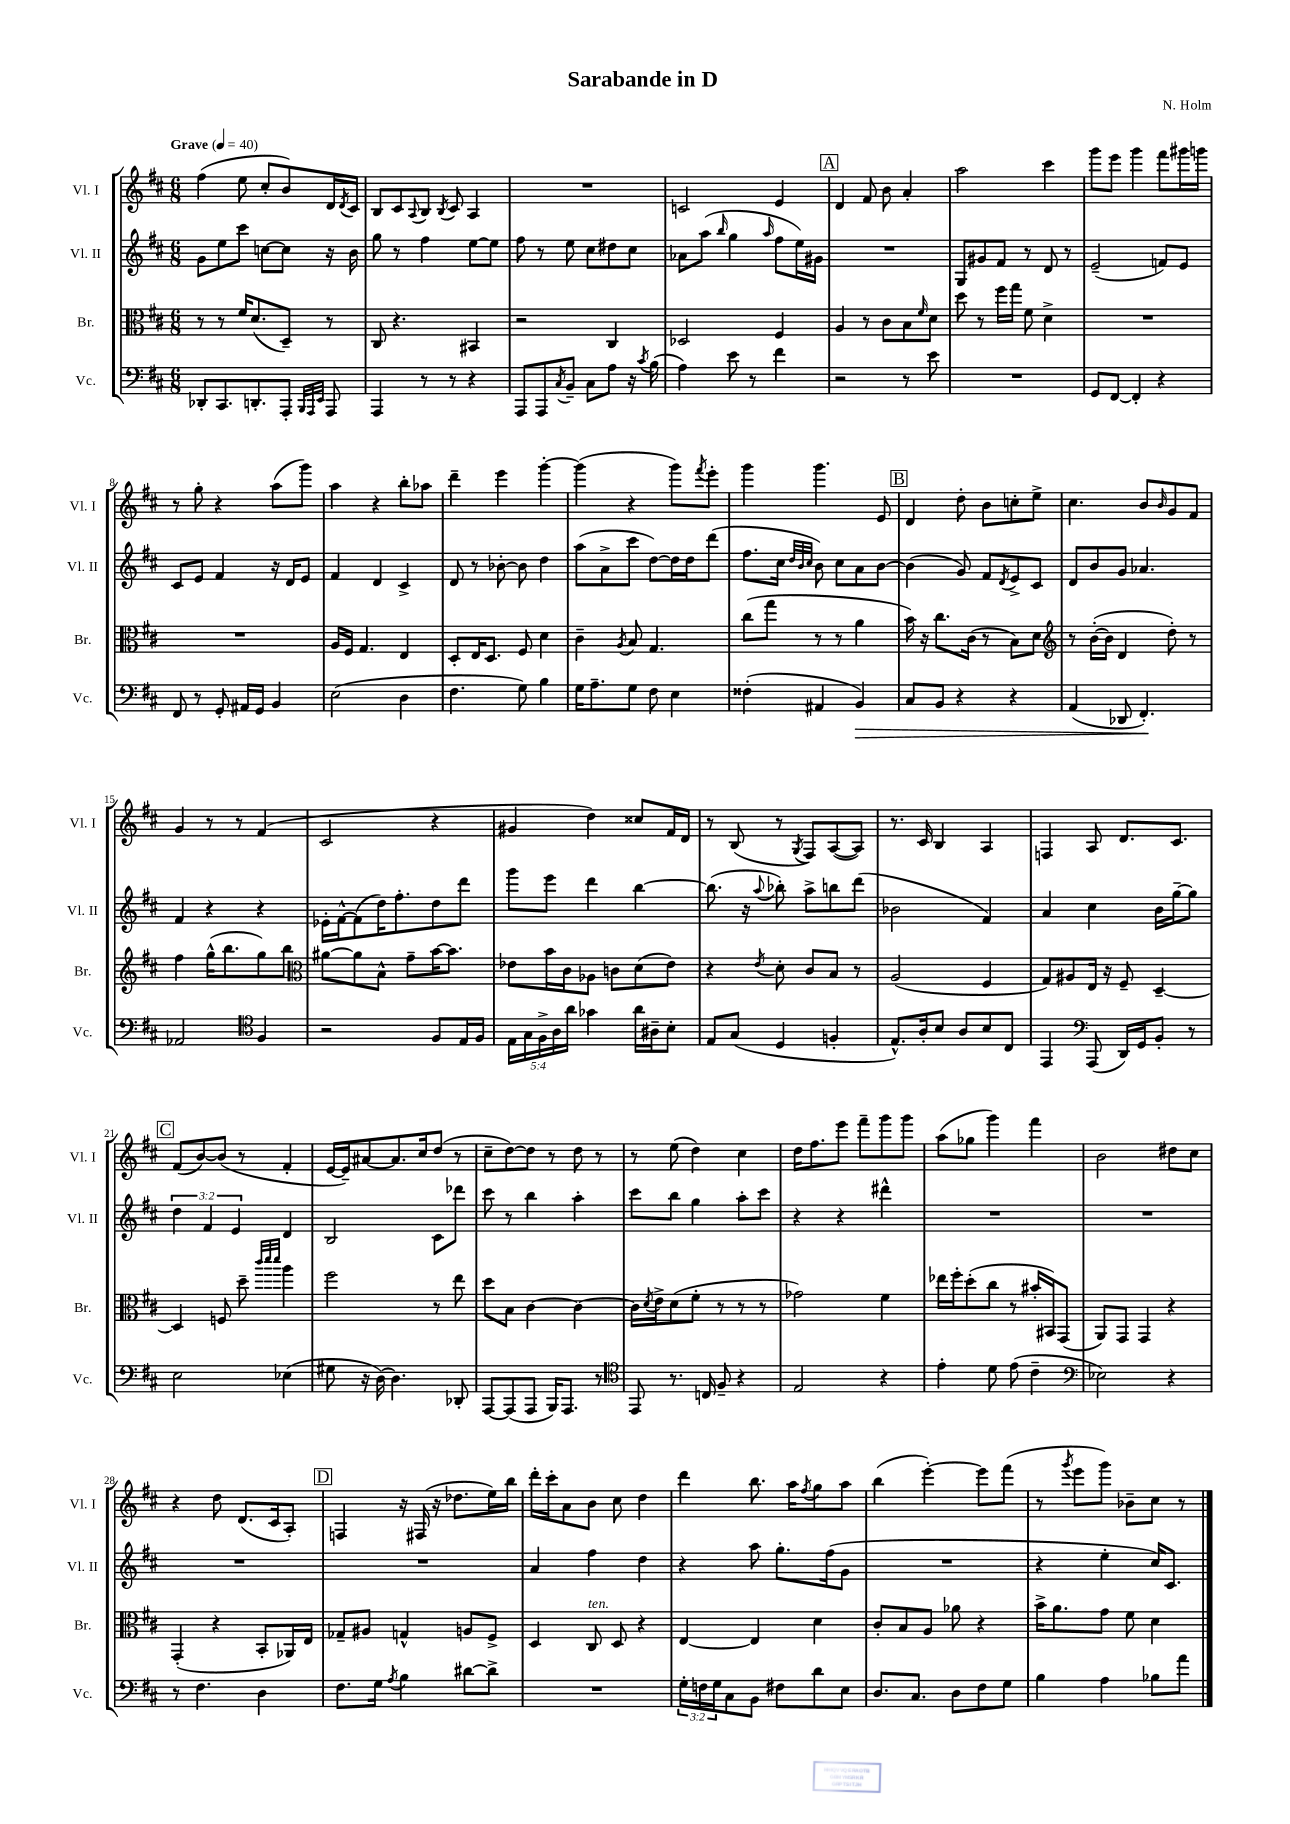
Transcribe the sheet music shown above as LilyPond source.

\header { title = "Sarabande in D" composer = "N. Holm" }
<<
\new StaffGroup <<
\new Staff = "s0" \with { instrumentName = "Vl. I" shortInstrumentName = "Vl. I" } {
    \clef treble \key d \major \numericTimeSignature \time 6/8 \tempo "Grave" 4 = 40
    fis''4( e''8 cis''8-. b'8) d'16 \acciaccatura { d'8 } cis'16 |
    b8 cis'8 \appoggiatura { a8 } b8 \acciaccatura { b8 } cis'8 a4 |
    R2. |
    c'2 e'4 |
    \mark \markup { \box "A" } d'4 fis'8 b'8 a'4-. |
    a''2 cis'''4 |
    g'''8 e'''8 g'''4 fis'''8 gis'''16 g'''16 |
    r8 g''8-. r4 a''8( g'''8) |
    a''4 r4 b''8-. aes''8 |
    d'''4-- e'''4 g'''4~-. |
    g'''4( r4 g'''8) \acciaccatura { fis'''8 } e'''8-. |
    g'''4 g'''4. e'8 |
    \mark \markup { \box "B" } d'4 d''8-. b'8 c''8-. e''8-> |
    cis''4. b'8 \grace { b'16 } g'8 fis'8 |
    g'4 r8 r8 fis'4( |
    cis'2 r4 |
    gis'4 d''4) cisis''8 fis'16 d'16 |
    r8 b8( r8 \acciaccatura { g8 } fis8) a8~( a8) |
    r8. cis'16 b4 a4 |
    f4 a8 d'8. cis'8. |
    \mark \markup { \box "C" } fis'8( b'8~) b'8( r8 fis'4-. |
    e'16~ e'16--) ais'8~ ais'8. cis''16 d''8( r8 |
    cis''8-- d''8~) d''8 r8 d''8 r8 |
    r8 e''8( d''4) cis''4 |
    d''16 fis''8. e'''8 fis'''8-- g'''8 g'''8 |
    a''8( ges''8 g'''4) fis'''4 |
    b'2 dis''8 cis''8 |
    r4 d''8 d'8.( cis'16 a8-.) |
    \mark \markup { \box "D" } f4 r16 fis16( r16 des''8. e''16) b''16 |
    d'''16-. cis'''16-. a'8 b'8 cis''8 d''4 |
    d'''4 b''8. a''16 \acciaccatura { fis''8 } g''8 a''8 |
    b''4( e'''4~-.) e'''8 fis'''8( |
    r8 \acciaccatura { g'''8 } e'''8 g'''8) bes'8-- cis''8 r8 \bar "|." |
}
\new Staff = "s1" \with { instrumentName = "Vl. II" shortInstrumentName = "Vl. II" } {
    \clef treble \key d \major \numericTimeSignature \time 6/8 \override Staff.TupletNumber.text = #tuplet-number::calc-fraction-text
    g'8 e''8 cis'''8 c''8~ c''8 r16 b'16 |
    g''8 r8 fis''4 e''8~ e''8 |
    fis''8 r8 e''8 cis''8 dis''8 cis''8 |
    aes'8 a''8( \grace { b''16 } g''4 \grace { a''16 } fis''8 e''16) gis'16 |
    \mark \markup { \box "A" } R2. |
    g8 gis'8 fis'8 r8 d'8 r8 |
    e'2--( f'8) e'8 |
    cis'8 e'8 fis'4 r16 d'16 e'8 |
    fis'4 d'4 cis'4-> |
    d'8 r8 bes'8~-. bes'8 d''4 |
    a''8( a'8-> cis'''8 d''8~) d''16 d''16 d'''8( |
    fis''8. cis''16 \grace { d''32 b'32 cis''32 } b'8) cis''8 a'8 b'8~ |
    \mark \markup { \box "B" } b'4( g'8) fis'8 \acciaccatura { d'8 } e'8-> cis'8 |
    d'8 b'8 g'8 aes'4. |
    fis'4 r4 r4 |
    ees'16-. fis'16~-^ fis'8( d''16) fis''8.-. d''8 d'''8 |
    g'''8 e'''8 d'''4 b''4~ |
    b''8.( r16 \appoggiatura { a''8 } bes''8-.) a''8-> b''8 d'''8( |
    bes'2 fis'4) |
    a'4 cis''4 b'16 g''16~-- g''8 |
    \mark \markup { \box "C" } \tuplet 3/2 { d''4 fis'4 e'4 } d'4 |
    b2 cis'8 des'''8 |
    cis'''8 r8 b''4 a''4-. |
    cis'''8 b''8 g''4 a''8-. cis'''8 |
    r4 r4 dis'''4-^ |
    R2. |
    R2. |
    R2. |
    \mark \markup { \box "D" } R2. |
    a'4 fis''4 d''4 |
    r4 a''8 g''8.-. fis''16( g'8 |
    R2. |
    r4 e''4-. cis''16) cis'8. \bar "|." |
}
\new Staff = "s2" \with { instrumentName = "Br." shortInstrumentName = "Br." } {
    \clef alto \key d \major \numericTimeSignature \time 6/8
    r8 r8 fis'16 d'8.( d8--) r8 |
    cis8 r4. bis,4 |
    r2 cis4 |
    des2 fis4 |
    \mark \markup { \box "A" } a4 r8 cis'8 b8 \grace { fis'16 } d'8 |
    d''8 r8 fis''16 g''16 fis'8 d'4-> |
    R2. |
    R2. |
    a16 fis16 g4. e4 |
    d8-. e16 d8. fis8 d'4 |
    cis'4-- \acciaccatura { a8 } b8 g4. |
    cis''8( g''8 r8 r8 a'4 |
    \mark \markup { \box "B" } b'16) r16 cis''8. cis'16( r8 b8) d'8 |
    \clef treble r8 b'16~-.( b'16 d'4 d''8-.) r8 |
    fis''4 g''16-^( b''8. g''8) b''8 |
    \clef alto ais'8~ ais'8 b8-^ g'8-- b'16~ b'8. |
    ees'8 b'16 cis'16 aes8 c'8 d'8( ees'8) |
    r4 \acciaccatura { e'8 } d'8-. cis'8 b8 r8 |
    a2( fis4 |
    g8) ais8 e16 r16 fis8-- d4~-- |
    \mark \markup { \box "C" } d4 f8 d''8-- \grace { cis'''32 d'''32 d'''32 } a''4 |
    fis''2 r8 e''8 |
    d''8 b8 cis'4~ cis'4~ |
    cis'16 \acciaccatura { d'8 } e'16-> d'8( fis'8-. r8 r8 r8 |
    ges'2) fis'4 |
    ees''16 fis''16-. d''8-.( cis''8 r8 bis'16-. bis,16) g,8( |
    a,8) g,8 g,4 r4 |
    g,4-.( r4 b,8-. aes,16) e16 |
    \mark \markup { \box "D" } ges8-- ais8 g4-^ a8 fis8-> |
    d4 cis8^\markup { \italic "ten." } d8 r4 |
    e4~ e4 d'4 |
    cis'8-. b8 a8 aes'8 r4 |
    b'16-> a'8. g'8 fis'8 d'4 \bar "|." |
}
\new Staff = "s3" \with { instrumentName = "Vc." shortInstrumentName = "Vc." } {
    \clef bass \key d \major \numericTimeSignature \time 6/8 \override Staff.TupletNumber.text = #tuplet-number::calc-fraction-text
    des,8-. cis,8. d,8.-. a,,8-. \grace { b,,32 a,,32 e,32 } a,,8 |
    a,,4 r8 r8 r4 |
    a,,8 a,,8 \acciaccatura { cis8 } b,8-- cis8 a8 r16 \acciaccatura { cis'8 } b16( |
    a4) e'8 r8 fis'4 |
    \mark \markup { \box "A" } r2 r8 e'8 |
    R2. |
    g,8 fis,8~ fis,4-. r4 |
    fis,8 r8 g,8-. ais,16 g,16 b,4 |
    e2( d4 |
    fis4. g8) b4 |
    g16 a8.-- g8 fis8 e4 |
    fisis4-.( ais,4 b,4\>) |
    \mark \markup { \box "B" } cis8 b,8 r4 r4 |
    a,4( des,8 fis,4.-.\!) |
    aes,2 \clef tenor fis4 |
    r2 fis8 e16 fis16 |
    \tuplet 5/4 { e16 g16 fis16-> a16 a'16 } ges'4 a'16 ais16-- b8-. |
    e8 g8( d4 f4-. |
    e8.-^) a16-. b8 a8 b8 cis8 |
    e,4 \clef bass a,,8( d,16) g,16 b,8-. r8 |
    \mark \markup { \box "C" } e2 ees4( |
    gis8 r16 d16~) d4. des,8-. |
    a,,8~ a,,8( a,,8 b,,16) a,,8. r8 |
    \clef tenor e,8 r8. c16 fis8-- r4 |
    e2 r4 |
    e'4-. d'8 e'8( cis'4-- |
    \clef bass ees2) r4 |
    r8 fis4. d4 |
    \mark \markup { \box "D" } fis8. g16 \acciaccatura { a8 } b4 dis'8~ dis'8-> |
    R2. |
    \tuplet 3/2 { g16-. f16 g16 } cis8 b,8 fis8 d'8 e8 |
    d8. cis8. d8 fis8 g8 |
    b4 a4 bes8 a'8 \bar "|." |
}
>>
>>
